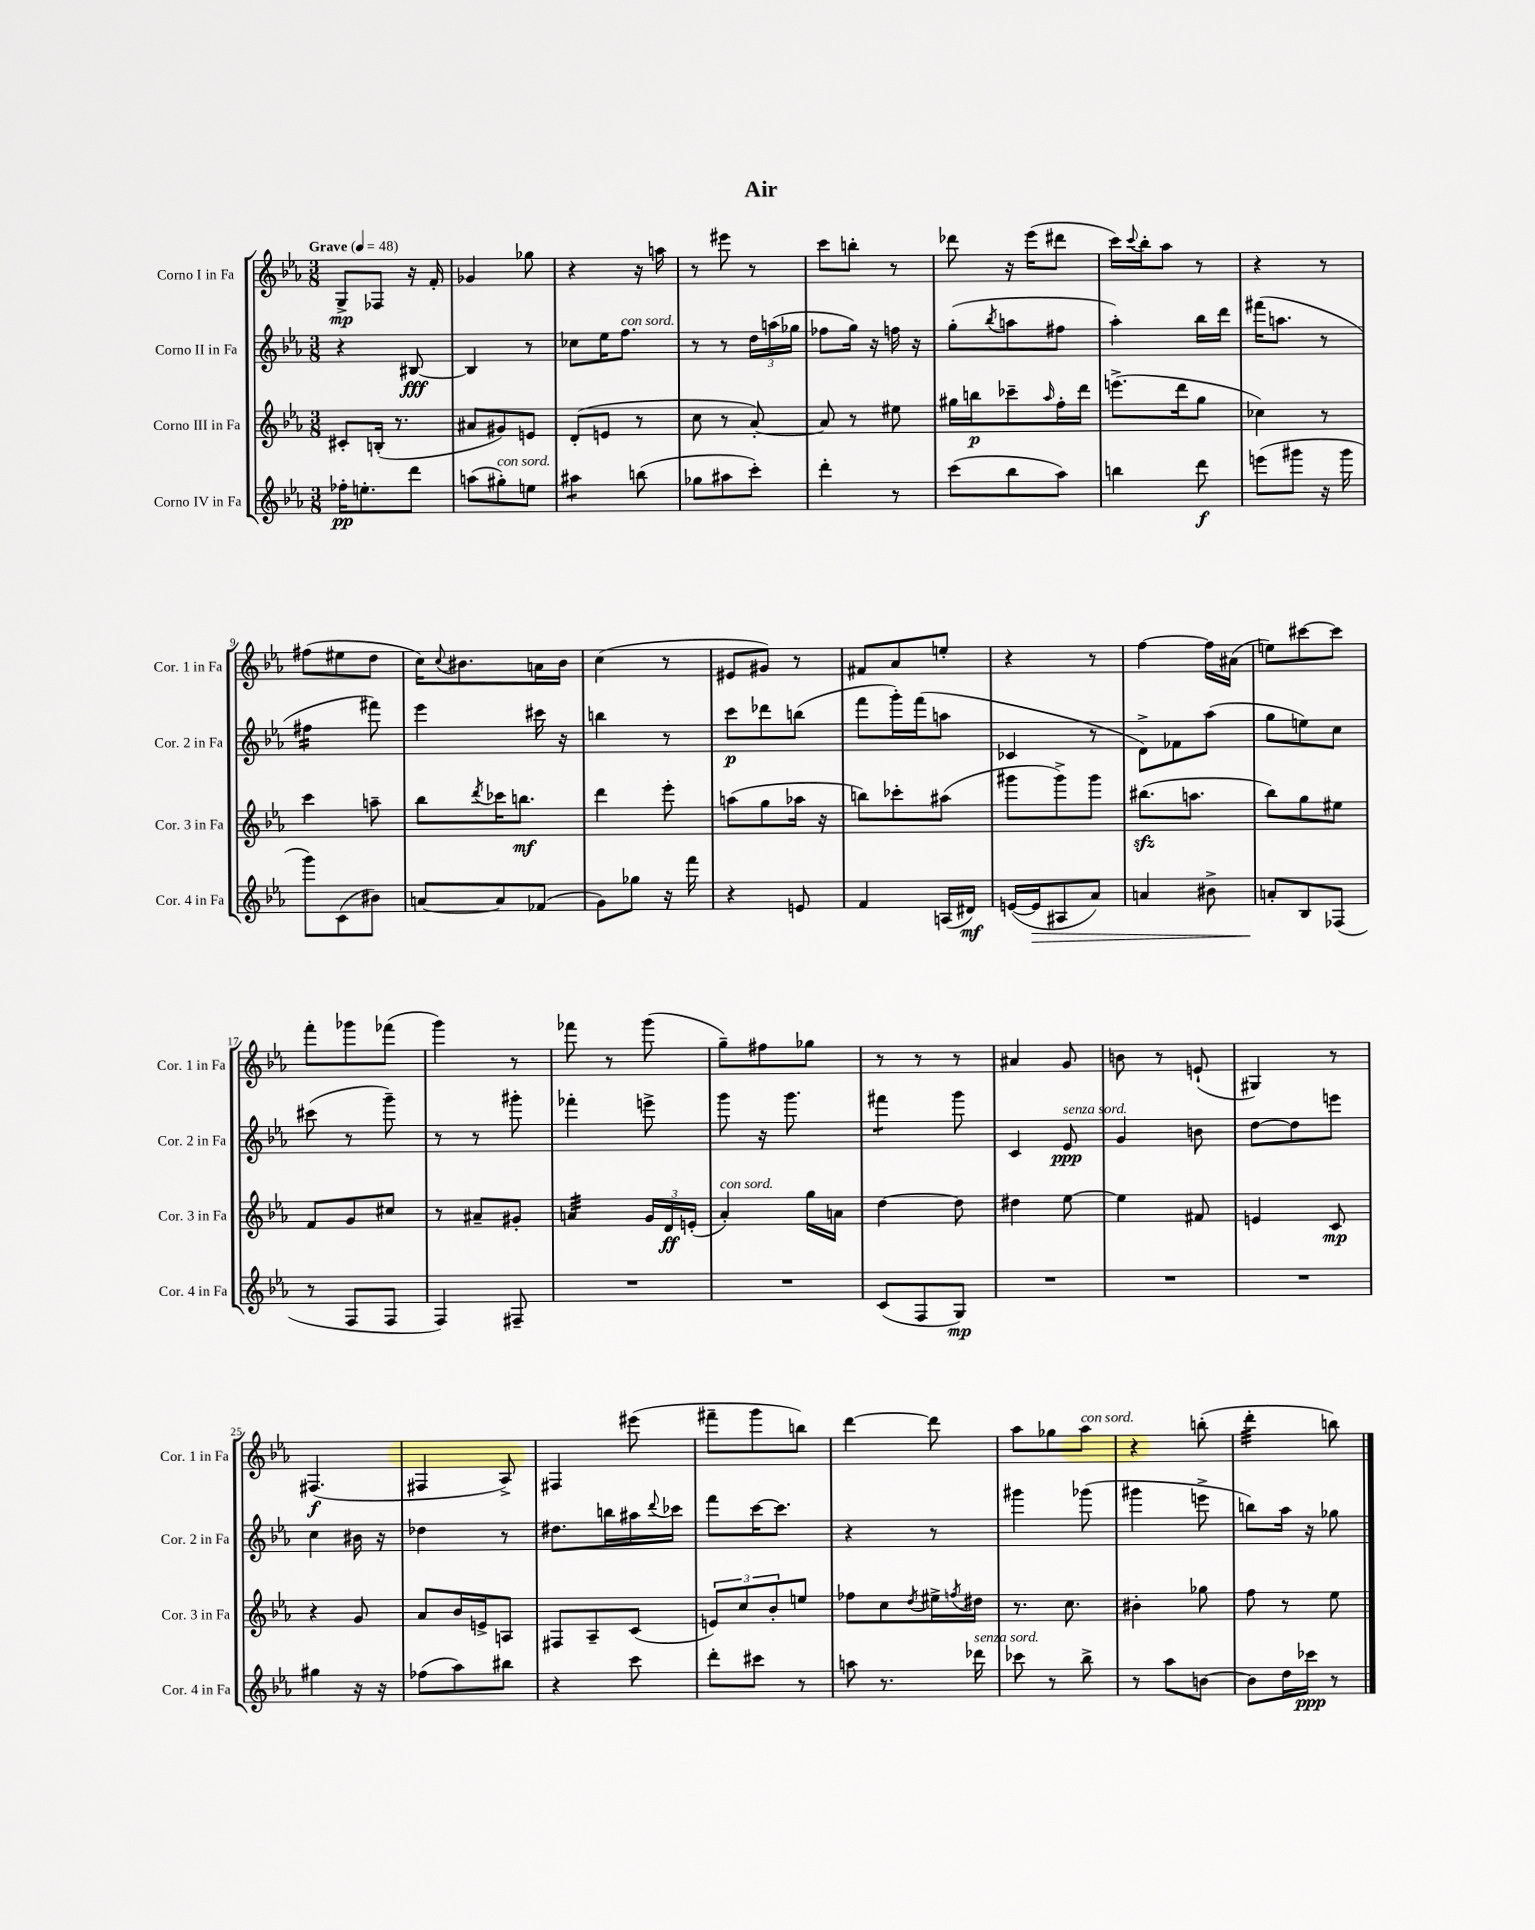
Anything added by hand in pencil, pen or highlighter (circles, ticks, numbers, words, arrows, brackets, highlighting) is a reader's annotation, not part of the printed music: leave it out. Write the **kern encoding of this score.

**kern	**kern	**kern	**kern
*staff4	*staff3	*staff2	*staff1
*clefG2	*clefG2	*clefG2	*clefG2
*k[b-e-a-]	*k[b-e-a-]	*k[b-e-a-]	*k[b-e-a-]
*M3/8	*M3/8	*M3/8	*M3/8
*MM48	*MM48	*MM48	*MM48
16ff-'	8c#'	4r	8G^
8.ee'	.	.	.
.	(16B'	.	8F-
.	8.r	.	.
8ddd	.	[8B#	16r
.	.	.	16f'
=	=	=	=
(8aa	8a#	4B#]	4g-
8gg#')	8g#)	.	.
8ee	8e	8r	8gg-
=	=	=	=
4aa#	(8d'	8cc-	4r
.	8e	16ee-	.
.	.	8.ff	.
(8bb	8r	.	16r
.	.	.	16aa
=	=	=	=
8gg-	8cc	8r	8r
8aa#	8r	8r	8eee#
8ccc')	[8a-')	24dd	8r
.	.	(24aa	.
.	.	24gg-	.
=	=	=	=
4ddd'	8a-]	8ff-	8ccc
.	8r	16gg)	8bb'
.	.	16r	.
8r	8ee#	16ff	8r
.	.	16r	.
=	=	=	=
(8ccc	16gg#	(8gg'	8ddd-
.	16bb	.	.
.	.	8qbb-	.
8bb-	8ccc-~	8aa	16r
.	.	.	(16eee-
.	16qqaa-	.	.
8aa-)	16ff'	8ff#	8ddd#
.	16ddd	.	.
=	=	=	=
4bb	(8.eee^	4aa-')	16ccc)
.	.	.	8qqccc
.	.	.	16bb-'
.	.	.	8aa-
.	16ddd	.	.
8ddd	8gg	16bb-	8r
.	.	16ddd	.
=	=	=	=
(8eee	4cc-)	(16fff#	4r
.	.	8.aa	.
8ggg#	.	.	.
16r	8r	8r	8r
16ggg#	.	.	.
=	=	=	=
8ggg)	4ccc	4ff#	(8ff#
(8c	.	.	8ee#
8b#)	8aa~	8fff#)	8dd
=	=	=	=
[8a	8bb-	4eee-	16cc)
.	.	.	8qqcc
.	.	.	8.b#
.	8qddd	.	.
8a]	16ccc-	.	.
.	8.bb	.	.
(8f-	.	16ccc#	16a
.	.	16r	16b#
=	=	=	=
8g)	4ddd	4bb	(4cc
8gg-	.	.	.
16r	8eee-'	8r	8r
16fff	.	.	.
=	=	=	=
4r	(8aa	8ccc	8e#
.	8gg	8ddd-	8g#)
8e	16aa-	(8bb	8r
.	16r	.	.
=	=	=	=
4f	8bb)	8fff	8f#
.	8ccc-'	16ggg')	8a-
.	.	(16fff	.
(16A	(8aa#	8aa	8ee'
16d#)	.	.	.
=	=	=	=
([16e	8ggg#	4c-	4r
16e]	.	.	.
8A#	8ggg#^)	.	.
8a-)	8ggg#	8r	8r
=	=	=	=
4a	(8.bb#	8d^)	[4ff
.	.	8f-	.
.	8.aa	.	.
8b#^	.	(8aa-	16ff]
.	.	.	(16a#
=	=	=	=
8a'	8bb-)	8gg	8ee)
8B-	8gg	8ee)	[8ccc#
(8F-	8ee#	8cc	8ccc#]
=	=	=	=
8r	8f	(8ccc#	8fff'
8F	8g	8r	8ggg-
8F	8cc#	8ggg~)	(8fff-
=	=	=	=
4F)	8r	8r	4ggg)
.	8a#~	8r	.
8F#~	8g#'	8ggg#'	8r
=	=	=	=
4.r	4a	4fff-'	8fff-
.	.	.	8r
.	24g	8eee^	(8ggg
.	24d	.	.
.	(24e'	.	.
=	=	=	=
4.r	4a-')	8ggg	8gg~)
.	.	16r	8ff#
.	.	8.ggg	.
.	16gg	.	8gg-
.	16a	.	.
=	=	=	=
(8c	[4dd	4fff#	8r
8F	.	.	8r
8G)	8dd]	8ggg	8r
=	=	=	=
4.r	4dd#	4c	4a#
.	[8ee-	8e-	8g
=	=	=	=
4.r	4ee-]	4g	8b
.	.	.	8r
.	8f#	8b	(8e`
=	=	=	=
4.r	4e	[8dd	4G#)
.	.	8dd]	.
.	8c	8eee	8r
=	=	=	=
4gg#	4r	4cc	(4.F#
16r	8g	16b#	.
16r	.	16r	.
=	=	=	=
(8ff-	8a-	4dd-	4F#
8aa-)	16b-	.	.
.	16e^	.	.
8bb#	8A	8r	8A-^)
=	=	=	=
4r	8F#	8.dd#	4F#
.	8A-~	.	.
.	.	16bb	.
8ccc	(8c	16aa#	(8eee#
.	.	8qqddd	.
.	.	16ccc-	.
=	=	=	=
8ddd'	12e)	8fff	8fff#~
.	12cc	.	.
8ccc#	.	[16ccc	8ggg
.	12b-'	.	.
.	.	8.ccc]	.
8r	8ee	.	8bb)
=	=	=	=
8aa	8ff-	4r	[4ddd
8.r	8cc	.	.
.	8qdd	.	.
.	16ee#^	8r	8ddd]
.	8qff	.	.
16ddd-	16dd#	.	.
=	=	=	=
8ccc-	8.r	4ggg#	8aa-
8r	.	.	8gg-
.	8.cc	.	.
8bb-^	.	(8ggg-	8aa-
=	=	=	=
8r	4b#'	4ggg#	4r
8aa-	.	.	.
[8b	8gg-	8eee^	(8bb'
=	=	=	=
8b]	8ff	8bb)	4ddd'
16dd	8r	16aa-	.
16ccc-	.	16r	.
8r	8ee-	8gg-	8bb)
==	==	==	==
*-	*-	*-	*-
